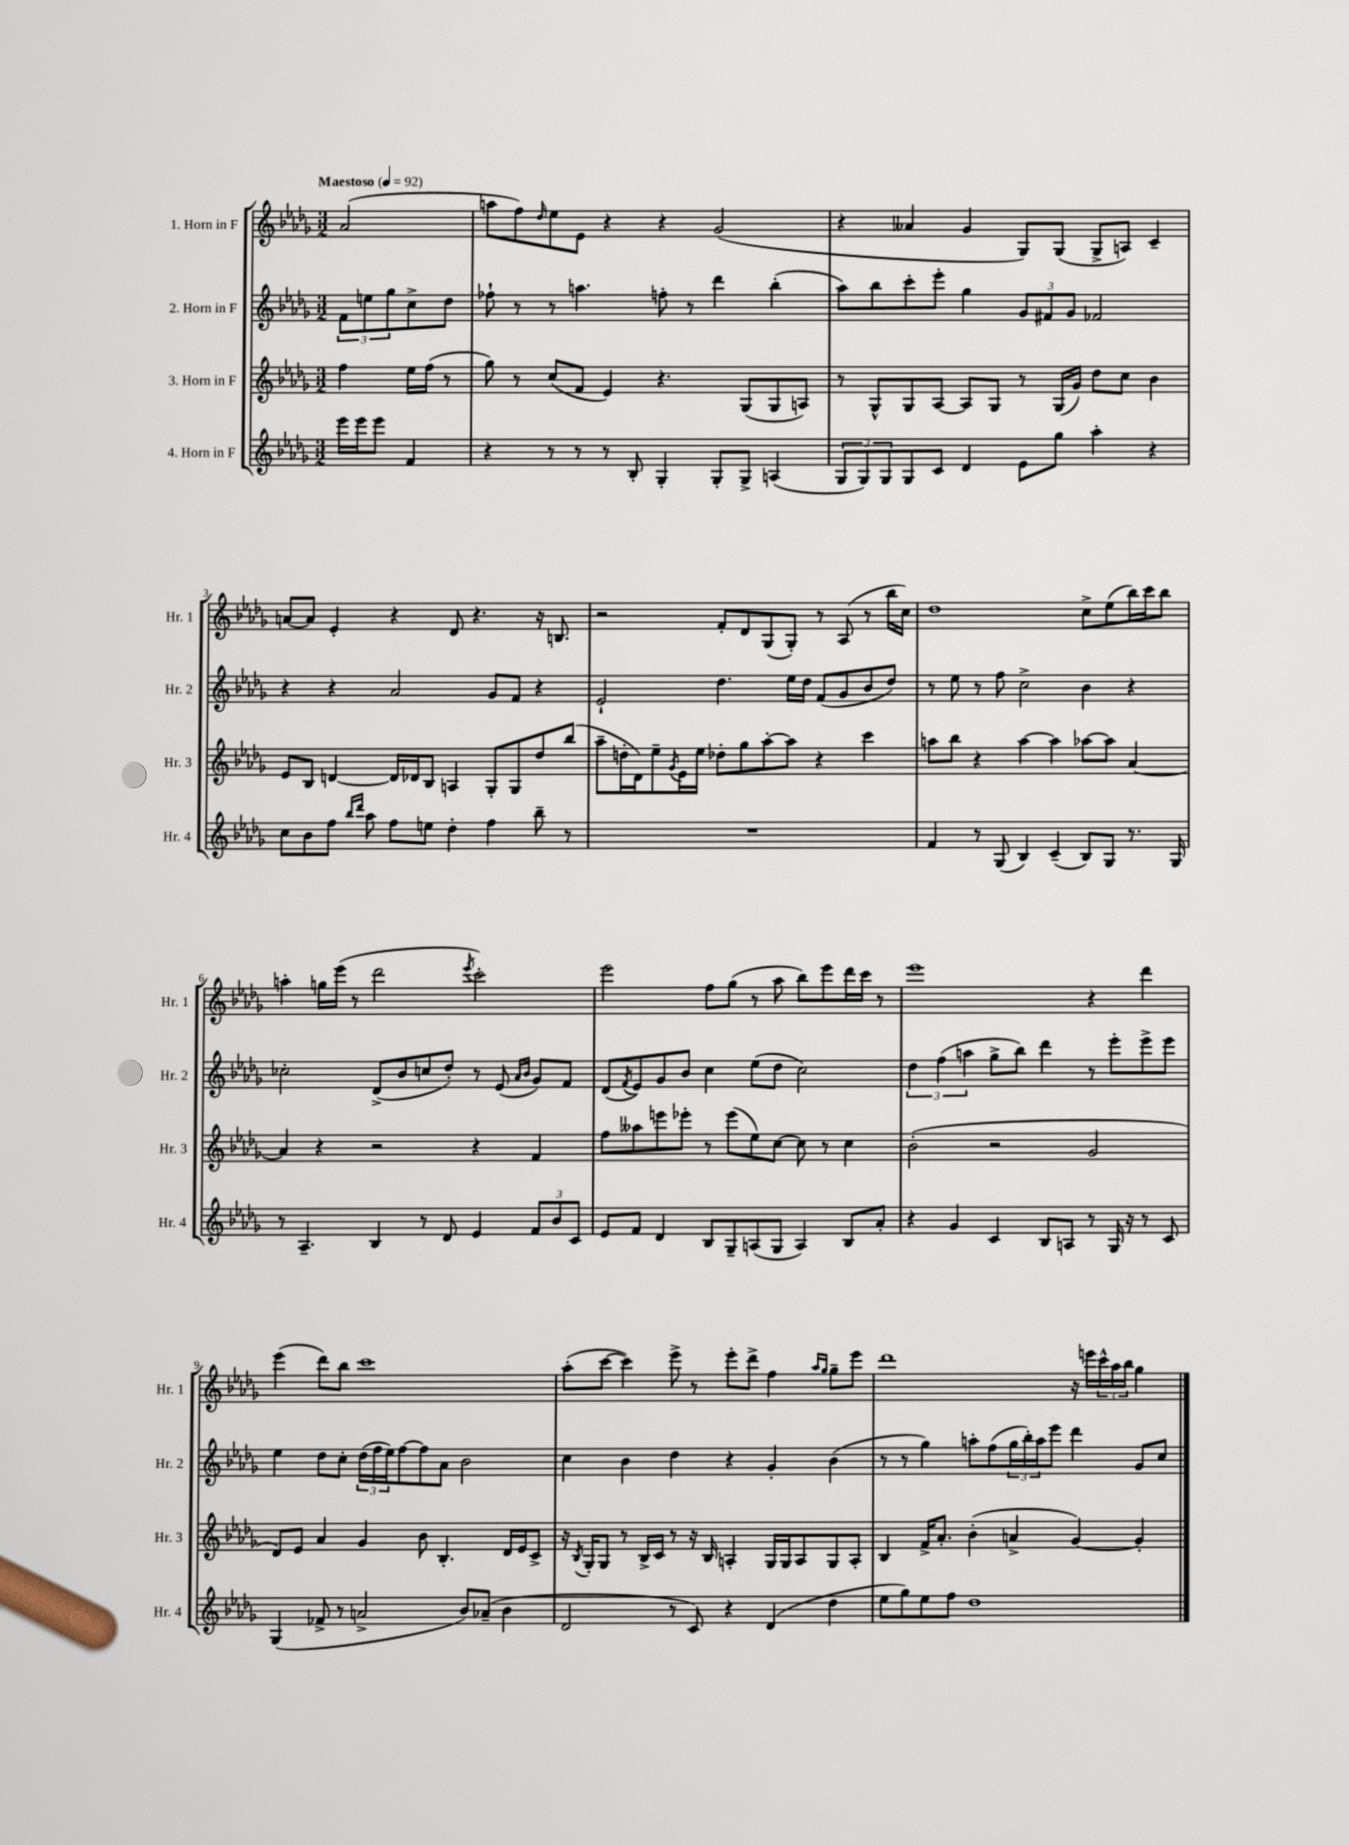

**kern	**kern	**kern	**kern
*staff4	*staff3	*staff2	*staff1
*clefG2	*clefG2	*clefG2	*clefG2
*k[b-e-a-d-g-]	*k[b-e-a-d-g-]	*k[b-e-a-d-g-]	*k[b-e-a-d-g-]
*M3/2	*M3/2	*M3/2	*M3/2
*MM92	*MM92	*MM92	*MM92
16eee-	4ff	12f	(2a-
16eee-	.	.	.
.	.	12ee	.
8eee-	.	.	.
.	.	12gg-	.
4f	16ee-	8cc^	.
.	(16ff	.	.
.	8r	8dd-	.
=	=	=	=
4r	8gg-)	8ff-`	8aa
.	8r	8r	8ff)
.	.	.	16qqdd-
8r	(8cc	8r	8ee-
8r	8f	4.aa	8e-
8r	4e-)	.	4r
8B-'	.	.	.
4G-'	4.r	8ff'	4r
.	.	8r	.
8G-'	.	4ddd-	(2g-
8G-^	(8G-	.	.
(4A	8G-	(4bb-'	.
.	8A)	.	.
=	=	=	=
12G-	8r	8aa-)	4r
12G-)	.	.	.
.	8G-^^	8bb-	.
12G-	.	.	.
8G-	8G-	8ccc'	4a--
8c	[8A-	8eee-'	.
4d-	8A-]	4gg-	4g-
.	8G-	.	.
8e-	8r	12g-	8G-)
.	.	12f#	.
8gg-	(16G-	.	(8G-
.	.	12g-	.
.	16g-)	.	.
4aa-'	8dd-	2f-	8G-^
.	8cc	.	8A)
4r	4b-	.	4c~
=	=	=	=
8cc	8e-	4r	[8a
8b-	8B-	.	8a]
8ff	[4d	4r	4e-'
16qqbb-	.	.	.
16qqddd-	.	.	.
8aa-	.	.	.
8ff	16d]	2a-	4r
.	16d-	.	.
8ee	8B-	.	.
4dd-'	4A	.	8d-
.	.	.	4.r
4ff	8G-'	8g-	.
.	8G-	8f	.
8bb-~	8dd-	4r	16r
.	.	.	8.B
8r	(8bb-	.	.
=	=	=	=
1.r	8aa-~	2e-`	2r
.	16dd'	.	.
.	16d-)	.	.
.	8ee-~	.	.
.	8qg-	.	.
.	16e-	.	.
.	16ee-	.	.
.	8dd-'	4.dd-	8f'
.	8gg-	.	8d-
.	[8aa-'	.	(8G-
.	8aa-]	16ee-	8G-')
.	.	16dd-	.
.	4r	(8f	8r
.	.	8g-	(8A-
.	4ccc	8b-	8r
.	.	8dd-)	16bb-
.	.	.	16cc)
=	=	=	=
4f	8aa	8r	1dd-
.	8bb-	8ee-	.
8r	4r	8r	.
(8G-	.	8ff	.
4B-)	[4aa	2cc^	.
(4c~	4aa]	.	.
8B-)	[8aa-	4b-	8cc^
8G-	8aa-]	.	(8ee-
8.r	[4a-	4r	16bb-)
.	.	.	16ccc
.	.	.	8bb-
16G-	.	.	.
=	=	=	=
8r	4a-]	2cc-'	4aa'
4.A-~	.	.	.
.	4r	.	16gg
.	.	.	(16eee-
.	.	.	8r
4B-	2r	(8d-^	2ddd-
.	.	8b-	.
8r	.	8cc	.
8d-	.	8dd-')	.
.	.	.	8qeee-
4e-	4r	8r	2ccc')
.	.	(8e-	.
.	.	16qqa-	.
.	.	16qqb-	.
12f	4f	8g-)	.
12b-	.	.	.
.	.	8f	.
12c	.	.	.
=	=	=	=
8e-	8ff	(8d-	2eee-
.	.	8qf	.
8f	8aa--	8e-)	.
4d-	8eee	8g-	.
.	8eee-'	8b-	.
8B-	8r	4cc	8ff
8G-~	(8eee-	.	(8gg-
(8A	8ee-)	(8ee-	8r
8G-	[8cc	8dd-	8aa-
4A)	8cc]	2cc)	8bb-)
.	8r	.	8eee-
8B-	4cc	.	16ddd-
.	.	.	16ccc
8a-'	.	.	8r
=	=	=	=
4r	(2b-'	6dd-	1eee-
.	.	(6ff	.
4g-	.	.	.
.	.	6aa	.
4c	2r	8gg-^	.
.	.	8bb-)	.
8B-	.	4ddd-	.
8A	.	.	.
8r	2g-	8r	4r
16G-	.	8eee-'	.
16r	.	.	.
8r	.	8eee-^	4ddd-
8c	.	8eee-	.
=	=	=	=
(4G-	8d-)	4ee-	(4eee-
.	8e-	.	.
8f-^	4a-	8dd-	8ddd-)
8r	.	8cc'	8bb-
2a^	4g-	(24dd-	1ccc
.	.	24ff	.
.	.	24ee-)	.
.	.	[8ff	.
.	8b-	8ff]	.
.	4.B-'	8a-	.
8b-)	.	2b-	.
(8a-~	.	.	.
4b-	16d-	.	.
.	16e-	.	.
.	8c^	.	.
=	=	=	=
2d-	16r	4cc	(8aa-'
.	8qB-	.	.
.	16G-'	.	.
.	8G-	.	[8ccc
.	8r	4b-	4ccc])
.	16B-^	.	.
.	16c	.	.
8r	8r	4dd-	8eee-^
8c)	16r	.	8r
.	16B-	.	.
4r	4A'	4r	8eee-'
.	.	.	8ddd-^
(4d-	16G-	4g-'	4ff
.	16G-	.	.
.	8A	.	.
.	.	.	16qqaa-
.	.	.	16qqgg-
4dd-	8G-	(4b-	8gg-~
.	8A'	.	8eee-
=	=	=	=
8ee-	4B-	8r	1ddd-
8gg-)	.	8r	.
8ee-	16f^	4gg-)	.
.	8.a-'	.	.
8ff	.	.	.
1dd-	(4b-'	8aa'	.
.	.	(8ff	.
.	4a^	24gg-	.
.	.	24bb-')	.
.	.	24aa	.
.	.	8eee-	.
.	[4g-)	4ddd-	16r
.	.	.	16eee
.	.	.	24ccc^^
.	.	.	24aa-
.	.	.	24bb-
.	4g-']	8g-	4gg-
.	.	8cc	.
==	==	==	==
*-	*-	*-	*-
